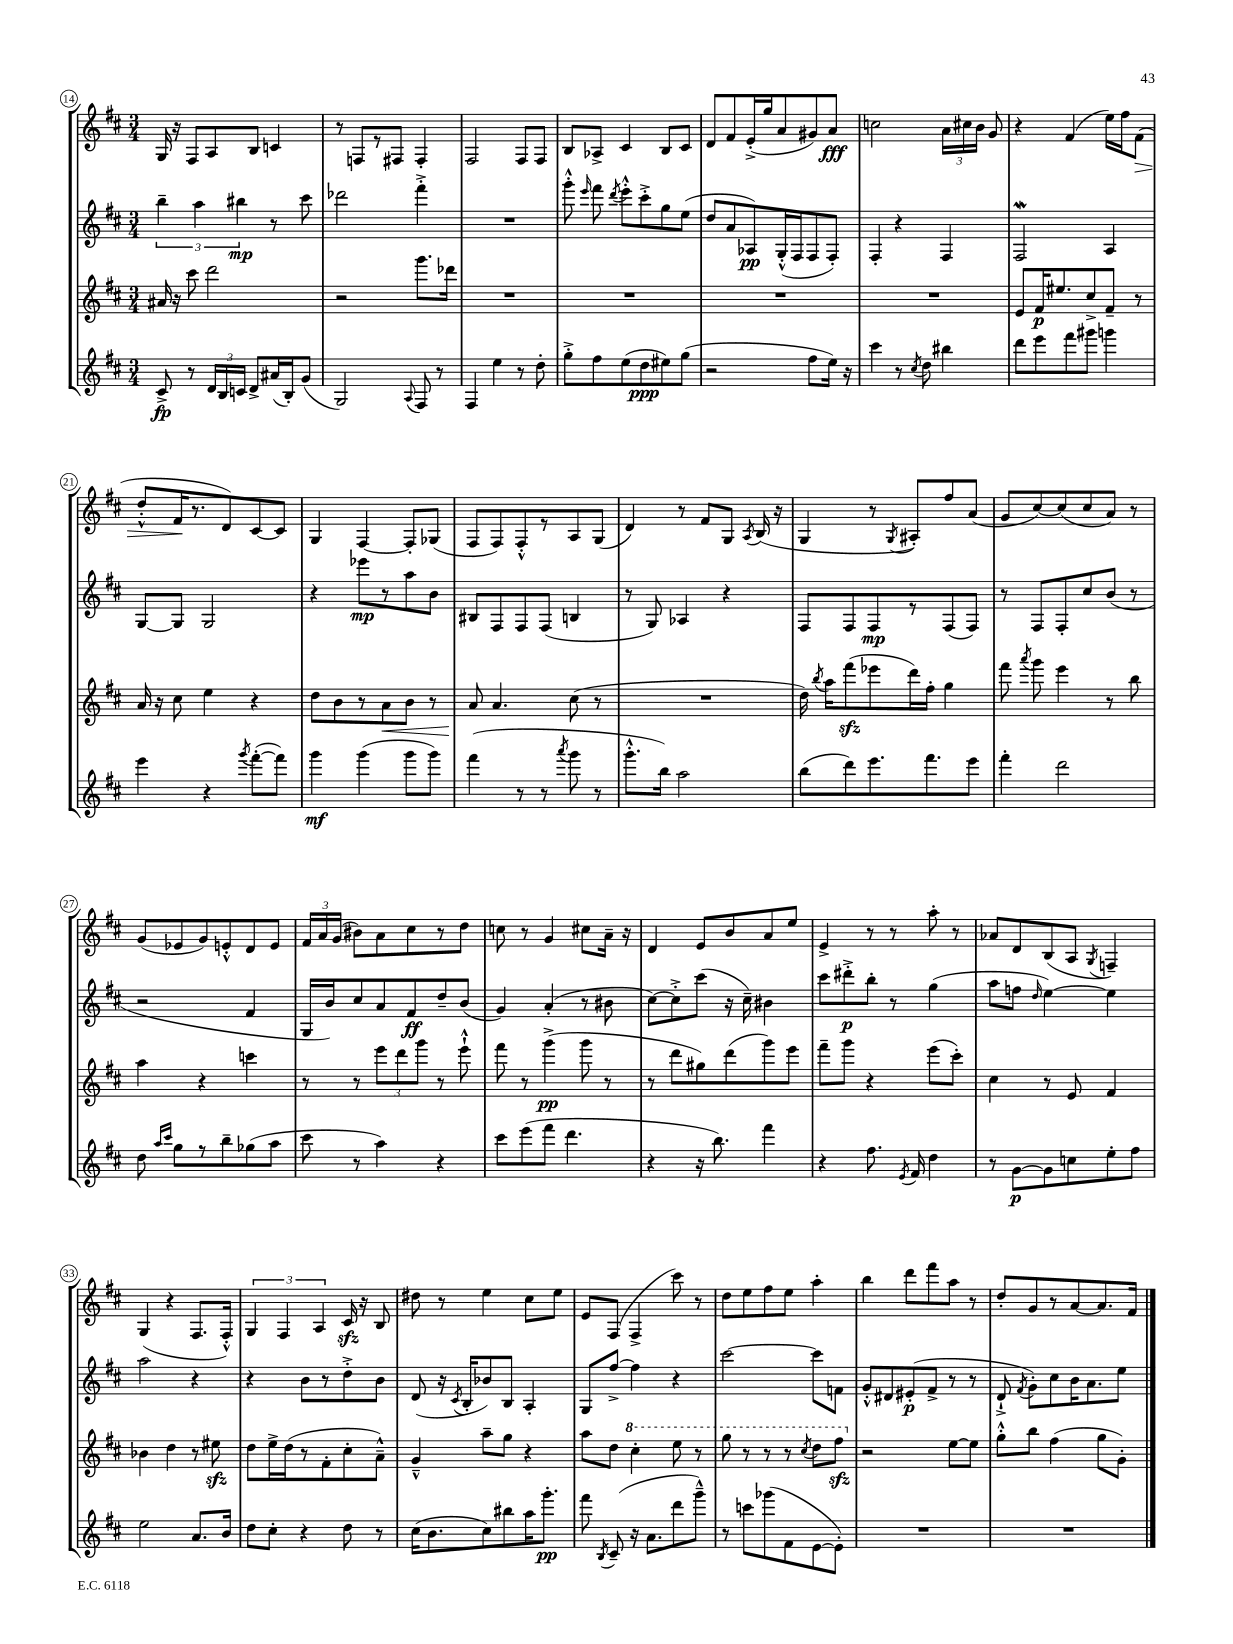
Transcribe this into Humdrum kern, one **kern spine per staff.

**kern	**kern	**kern	**kern
*staff4	*staff3	*staff2	*staff1
*clefG2	*clefG2	*clefG2	*clefG2
*k[f#c#]	*k[f#c#]	*k[f#c#]	*k[f#c#]
*M3/4	*M3/4	*M3/4	*M3/4
8c#^	16a#	6bb~	16G
.	16r	.	16r
8r	8ccc#	.	8F#
.	.	6aa	.
24d	2ddd	.	8A
24B	.	.	.
24c	.	6bb#	.
8d^	.	.	8B
(16a#	.	8r	4c
16B')	.	.	.
(8g	.	8ccc#	.
=	=	=	=
2G)	2r	2ddd-	8r
.	.	.	8F
.	.	.	8r
.	.	.	8F#
8qqA	.	.	.
8F#	8.ggg	4fff#'^	4F#'
8r	.	.	.
.	16ddd-	.	.
=	=	=	=
4F#	2.r	2.r	2F#
4ee	.	.	.
8r	.	.	8F#
8dd'	.	.	8F#
=	=	=	=
8gg'^	2.r	8ggg'^^	8B
.	.	16qqeee	.
8ff#	.	8fff#	8A-^
.	.	8qddd	.
(8ee	.	8eee'^^	4c#
8dd	.	8ccc#'^	.
8ee#)	.	8gg	8B
(8gg	.	(8ee	8c#
=	=	=	=
2r	2.r	8dd	8d
.	.	8a	8f#
.	.	8A-)	(16e'^
.	.	.	16gg
.	.	(16G'^^	8a
.	.	16F#	.
8ff#	.	8F#	8g#)
16ee)	.	8F#')	8a
16r	.	.	.
=	=	=	=
4ccc#	2.r	4F#'	2cc
8r	.	4r	.
8qcc#	.	.	.
8dd	.	.	.
4bb#	.	4F#	24a
.	.	.	24cc#
.	.	.	24b
.	.	.	8g
=	=	=	=
8ddd	8e	2F#	4r
8eee	16f#	.	.
.	8.ee#	.	.
8fff#	.	.	(4f#
8ggg#	8cc#^	.	.
4ggg	8f#~	4A	16ee)
.	.	.	16ff#
.	8r	.	(8f#
=	=	=	=
4eee	16a	[8G	8dd'^^
.	16r	.	.
.	8cc#	8G]	16f#
.	.	.	8.r
4r	4ee	2G	.
.	.	.	8d)
8qggg	.	.	.
([8fff#'	4r	.	[8c#
8fff#])	.	.	8c#]
=	=	=	=
4ggg	8dd	4r	4G
.	8b	.	.
(4ggg	8r	8eee-	[4F#
.	8a	8r	.
8ggg	8b	8aa	8F#']
8ggg)	8r	8b	(8G-
=	=	=	=
(4fff#	8a	8B#	8F#
.	4.a	8F#	8F#)
8r	.	8F#	8F#'^^
8r	.	(8F#	8r
8qaaa	.	.	.
8ggg	(8cc#	4B	8A
8r	8r	.	(8G
=	=	=	=
8.ggg'^^	2.r	8r	4d)
.	.	8G)	.
16bb)	.	.	.
2aa	.	4A-	8r
.	.	.	8f#
.	.	4r	8G
.	.	.	8qA
.	.	.	(16B
.	.	.	16r
=	=	=	=
(8bb	16dd)	8F#	4G
.	8qbb	.	.
.	16aa	.	.
8ddd)	(8fff#	8F#	.
8.eee	8eee-	8F#	8r
.	.	.	8qG
.	16ddd)	8r	8A#')
8.fff#	16ff#'	.	.
.	4gg	(8F#	8ff#
8eee	.	8F#)	(8a
=	=	=	=
4fff#'	8fff#	8r	8g
.	8qaaa	.	.
.	8ggg	8F#	[8cc#)
2ddd	4eee	8F#'	(8cc#]
.	.	8cc#	8cc#
.	8r	(8b	8a)
.	8bb	8r	8r
=	=	=	=
8dd	4aa	2r	(8g
16qqaa	.	.	.
16qqccc#	.	.	.
8gg	.	.	8e-
8r	4r	.	8g)
8bb~	.	.	8e'^^
(8gg-	4ccc	4f#	8d
8aa	.	.	8e
=	=	=	=
8ccc#	8r	16G	24f#
.	.	.	24a
.	.	16b)	.
.	.	.	(24g
8r	8r	8cc#	8b#)
4aa)	12eee	8a	8a
.	12ddd	.	.
.	.	8f#	8cc#
.	12ggg	.	.
4r	8r	8dd~	8r
.	8eee`^^	(8b	8dd
=	=	=	=
8ccc#	8fff#	4g)	8cc
(8eee	8r	.	8r
8fff#	(4ggg^	(4a'	4g
4.ddd	.	.	.
.	8ggg	8r	8cc#
.	8r	8b#	16a~
.	.	.	16r
=	=	=	=
4r	8r	[8cc#)	4d
.	8ddd	8cc#'^]	.
16r	8gg#)	(8ccc#	8e
8.bb)	.	.	.
.	(8ddd	16r	8b
.	.	16cc#~)	.
4fff#	8ggg)	4b#	8a
.	8eee	.	8ee
=	=	=	=
4r	8fff#~	8ccc#	4e^
.	8ggg	8ddd#'^	.
8.ff#	4r	8bb'	8r
.	.	8r	8r
8qe	.	.	.
16f#	.	.	.
4dd	(8eee	(4gg	8aa'
.	8ccc#')	.	8r
=	=	=	=
8r	4cc#	8aa	8a-
[8g	.	8ff	8d
.	.	16qqdd	.
8g]	8r	[4ee)	(8B
8cc	8e	.	8A
.	.	.	8qG
8ee'	4f#	4ee]	4F~)
8ff#	.	.	.
=	=	=	=
2ee	4b-	2aa	(4G
.	4dd	.	4r
8.a	8r	4r	8.F#
.	8ee#	.	.
16b	.	.	16F#'^^)
=	=	=	=
8dd	8dd	4r	6G
8cc#'	16ee^	.	.
.	.	.	6F#
.	(16dd	.	.
4r	8r	8b	.
.	.	.	6A
.	8f#'	8r	.
8dd	8cc#'	8dd'^	16c#
.	.	.	16r
8r	8a~^^)	8b	8B
=	=	=	=
(16cc#	4g~^^	(8d	8dd#
8.b	.	.	.
.	.	16r	8r
.	.	8qc#	.
.	.	16B'	.
8cc#)	8aa~	8b-)	4ee
8bb#	8gg	8B	.
16aa	4r	4A'	8cc#
8.ggg'	.	.	.
.	.	.	8ee
=	=	=	=
8fff#	8aa	8G	8e
8qB	.	.	.
(8c#~	8dd	[8ff#^	(8F#
16r	4ccc#'	4ff#]	4F#^
8.a	.	.	.
8ddd	8eee	4r	8ccc#)
8ggg~^^)	8r	.	8r
=	=	=	=
8r	8ggg	[2ccc#	8dd
8ccc	8r	.	8ee
(8ggg-	8r	.	8ff#
8f#	8r	.	8ee
.	8qccc#	.	.
[8e	8ddd	8ccc#]	4aa'
8e'])	8fff#	8f	.
=	=	=	=
2.r	2r	8g'^^	4bb
.	.	8d#	.
.	.	(8e#'	8ddd
.	.	8f#^	8fff#
.	[8ee	8r	8aa
.	8ee]	8r	8r
=	=	=	=
2.r	8gg'^^	8d`^	8dd'
.	.	8qf#	.
.	8bb	8g')	8g
.	(4ff#	8cc#	8r
.	.	16b	[8a
.	.	8.a	.
.	8gg	.	8.a]
.	8g')	8ee	.
.	.	.	16f#
==	==	==	==
*-	*-	*-	*-
